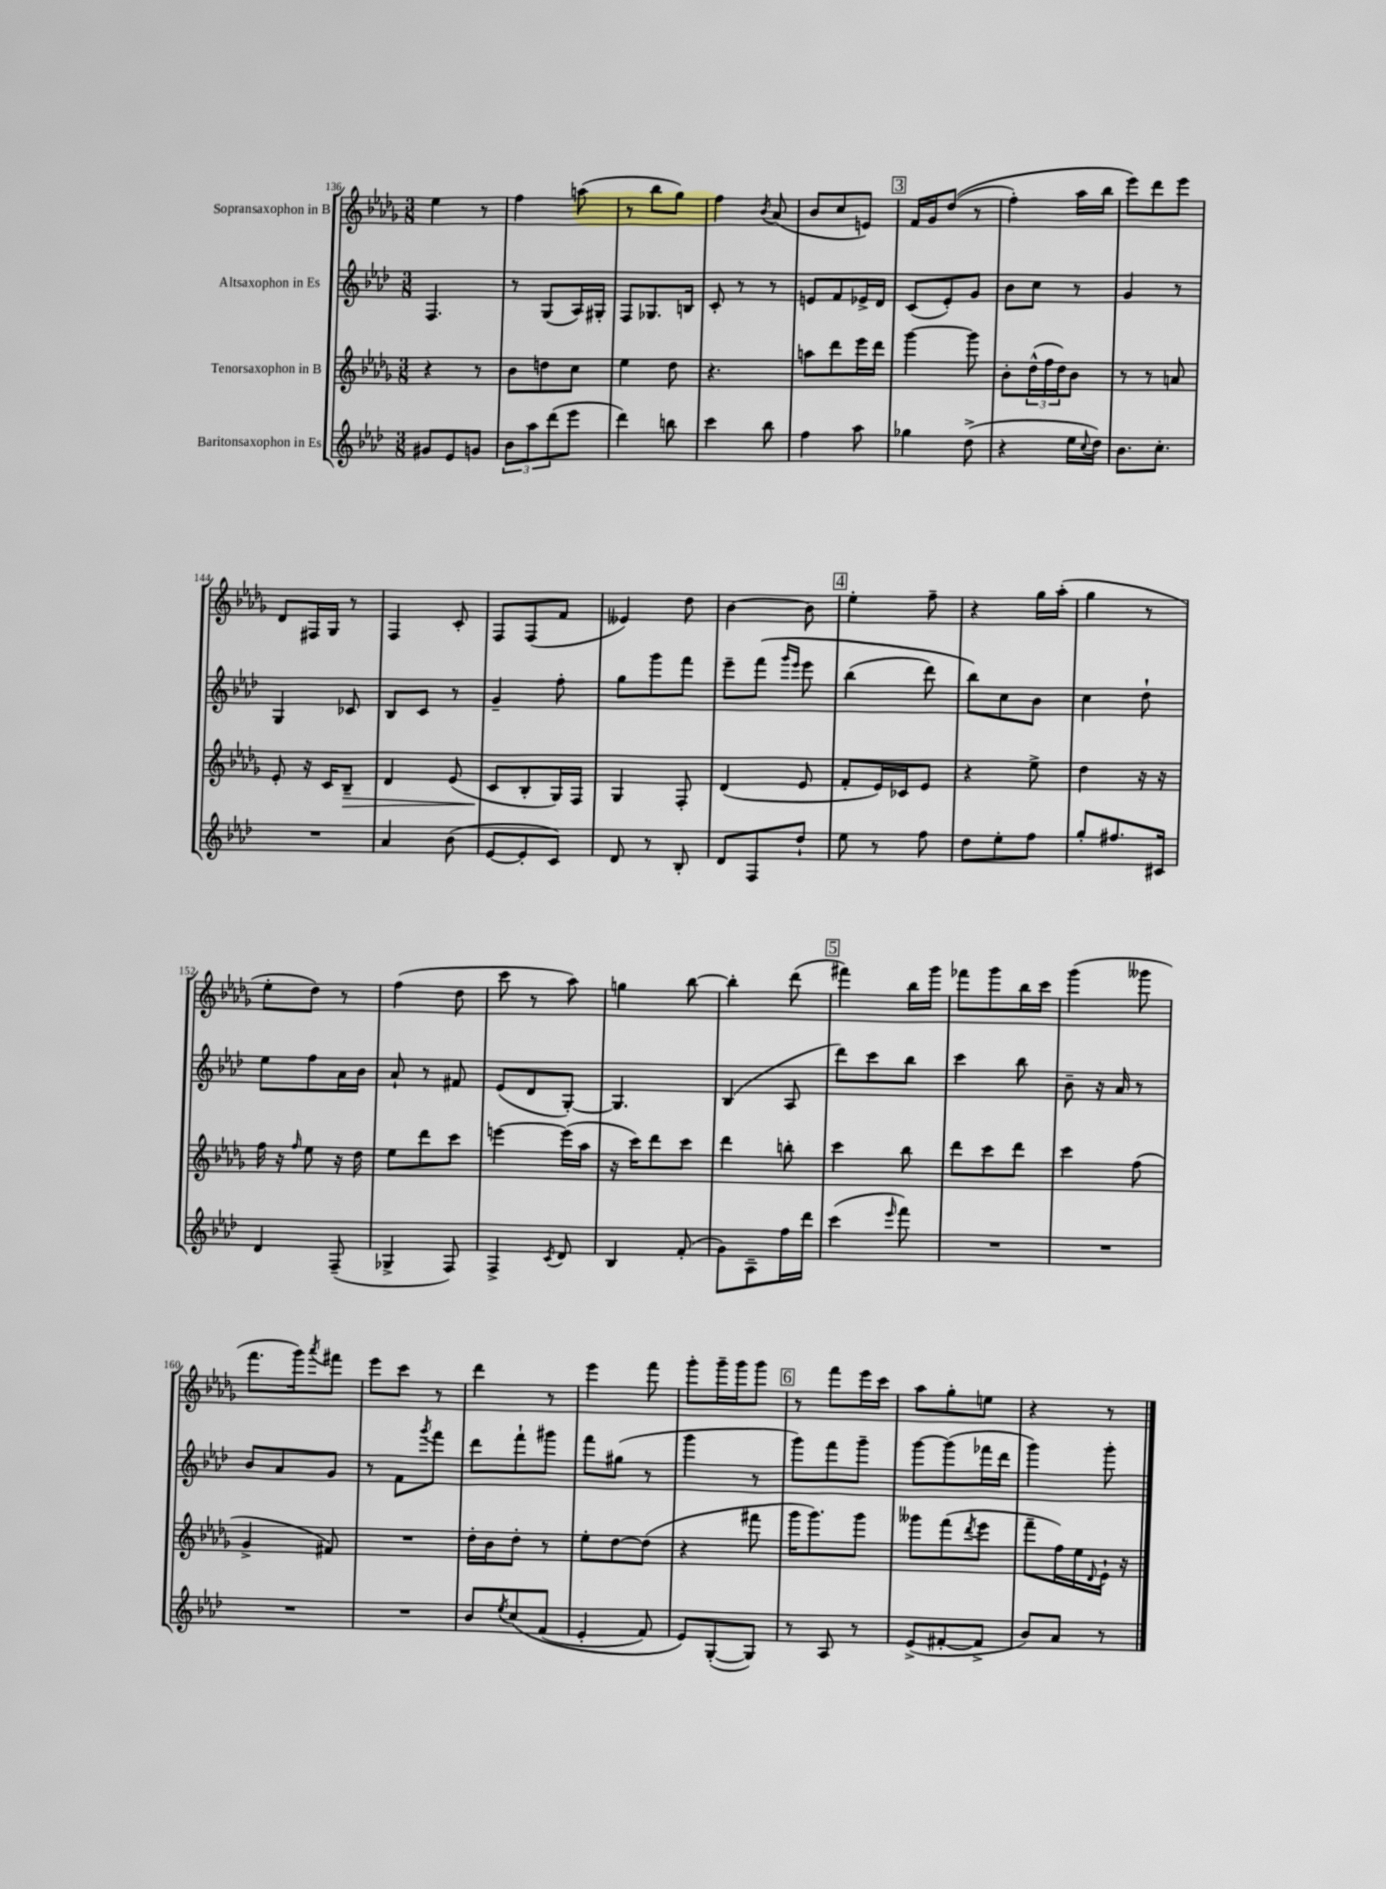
<<
\new StaffGroup <<
\new Staff = "s0" \with { instrumentName = "Sopransaxophon in B" } {
    \clef treble \key des \major \numericTimeSignature \time 3/8
    ees''4 r8 |
    f''4 a''8( |
    r8 bes''8 ges''8) |
    f''4 \acciaccatura { bes'8 } aes'8( |
    bes'8 c''8 e'8) |
    \mark \markup { \box "3" } f'16 ges'16 des''8(\( r8 |
    f''4-.) aes''16 bes''16 |
    ees'''8\) des'''8 ees'''8 |
    des'8 fis16 ges16 r8 |
    f4 c'8-. |
    f8 f8( f'8 |
    eeses'4) des''8 |
    bes'4~ bes'8 |
    \mark \markup { \box "4" } ees''4-. f''8-- |
    r4 ges''16 aes''16-.( |
    ges''4 r8 |
    ees''8-. des''8) r8 |
    f''4( des''8 |
    c'''8 r8 aes''8) |
    g''4 bes''8~ |
    bes''4-. des'''8( |
    \mark \markup { \box "5" } fis'''4) bes''16 ges'''16 |
    fes'''8 ges'''8 bes''16 c'''16 |
    ges'''4( geses'''8 |
    f'''8. ges'''16) \acciaccatura { aes'''8 } fis'''8 |
    ees'''8 c'''8 r8 |
    des'''4 r8 |
    ees'''4 f'''8 |
    ges'''8-. ges'''16-- ges'''16 ges'''8 |
    \mark \markup { \box "6" } r8 f'''8 ees'''16 c'''16 |
    aes''8 ges''8-. e''8 |
    r4 r8 \bar "|." |
}
\new Staff = "s1" \with { instrumentName = "Altsaxophon in Es" } {
    \clef treble \key aes \major \numericTimeSignature \time 3/8
    f4. |
    r8 g8( aes16) gis16-. |
    f8 ges8. b16 |
    c'8-. r8 r8 |
    e'8 f'8 ees'16-> des'16 |
    \mark \markup { \box "3" } c'8( ees'8-.) g'8 |
    bes'8 c''8 r8 |
    g'4 r8 |
    g4 ces'8 |
    bes8 c'8 r8 |
    g'4-- f''8-. |
    g''8 g'''8 f'''8 |
    ees'''8-- f'''8\( \grace { g'''16 ees'''16 } ees'''8 |
    \mark \markup { \box "4" } bes''4( des'''8) |
    bes''8\) c''8 bes'8 |
    c''4 des''8-! |
    ees''8 f''8 aes'16 bes'16 |
    aes'8-! r8 fis'8 |
    ees'8( des'8 g8~-.) |
    g4. |
    bes4( aes8 |
    \mark \markup { \box "5" } des'''8) c'''8 bes''8 |
    c'''4 bes''8 |
    bes'8-- r16 aes'16 r8 |
    bes'8 aes'8 g'8 |
    r8 f'8 \acciaccatura { g'''8 } f'''8 |
    des'''8 f'''8-! gis'''8 |
    f'''8 gis''8( r8 |
    g'''4 r8 |
    \mark \markup { \box "6" } g'''8) f'''8 g'''8-- |
    g'''8~ g'''8( fes'''16 des'''16 |
    g'''4) g'''8-. \bar "|." |
}
\new Staff = "s2" \with { instrumentName = "Tenorsaxophon in B" } {
    \clef treble \key des \major \numericTimeSignature \time 3/8
    r4 r8 |
    bes'8 d''8 c''8 |
    ees''4 des''8 |
    r4. |
    a''8 des'''8 ees'''16 des'''16 |
    \mark \markup { \box "3" } ges'''4~ ges'''8 |
    bes'8-. \tuplet 3/2 { des''16-^( f''16 des''16) } bes'8 |
    r8 r8 a'8 |
    ees'8-. r16 c'16 bes8--\> |
    des'4 ees'8( |
    c'8\! bes8-. ges16) f16 |
    ges4 f8-. |
    des'4( ees'8 |
    \mark \markup { \box "4" } f'8-. ees'16) ces'16 ees'8 |
    r4 ees''8-> |
    des''4 r16 r16 |
    f''16 r16 \grace { f''16 } ees''8 r16 des''16 |
    ees''8 des'''8 c'''8 |
    e'''4~ e'''16( aes''16 |
    r16 c'''16) des'''8 c'''8 |
    des'''4 b''8-. |
    \mark \markup { \box "5" } c'''4 bes''8 |
    des'''8 c'''8 des'''8 |
    c'''4 f''8( |
    ges'4-> fis'8) |
    R4. |
    des''16-. bes'16 des''8-. r8 |
    ees''8-. des''8~ des''8( |
    r4 fis'''8 |
    \mark \markup { \box "6" } ges'''16 ges'''8.) ges'''8 |
    geses'''8 f'''8( \acciaccatura { des'''8 } ees'''8 |
    f'''8-- f''16) ees''16 \appoggiatura { des'8 } ees'16-! r16 \bar "|." |
}
\new Staff = "s3" \with { instrumentName = "Baritonsaxophon in Es" } {
    \clef treble \key aes \major \numericTimeSignature \time 3/8
    gis'8 ees'8 g'8 |
    \tuplet 3/2 { bes'8 aes''8 des'''8( } ees'''8 |
    des'''4) b''8 |
    c'''4 bes''8 |
    f''4 aes''8 |
    \mark \markup { \box "3" } ges''4 des''8->( |
    r4 ees''16 \appoggiatura { c''8 } des''16) |
    bes'8. c''8.-. |
    R4. |
    aes'4 bes'8( |
    ees'8~ ees'8-. c'8) |
    des'8 r8 bes8-. |
    des'8 f8 des''8-! |
    \mark \markup { \box "4" } ees''8 r8 f''8 |
    des''8 ees''8-. f''8 |
    g''8-. fis''8. cis'16 |
    des'4 f8--( |
    ges4-> f8) |
    f4-> \acciaccatura { c'8 } des'8 |
    bes4 f'8-.( |
    g'8) aes8-- f''16 des'''16 |
    \mark \markup { \box "5" } c'''4( \grace { ees'''16 } f'''8) |
    R4. |
    R4. |
    R4. |
    R4. |
    bes'8 \acciaccatura { ees''8 } c''8\( f'8( |
    ees'4-. f'8) |
    ees'8\) g8~-.( g8) |
    \mark \markup { \box "6" } r8 aes8 r8 |
    ees'8->( fis'8~-. fis'8-> |
    bes'8) aes'8 r8 \bar "|." |
}
>>
>>
\layout { \context { \Score currentBarNumber = #136 } }
